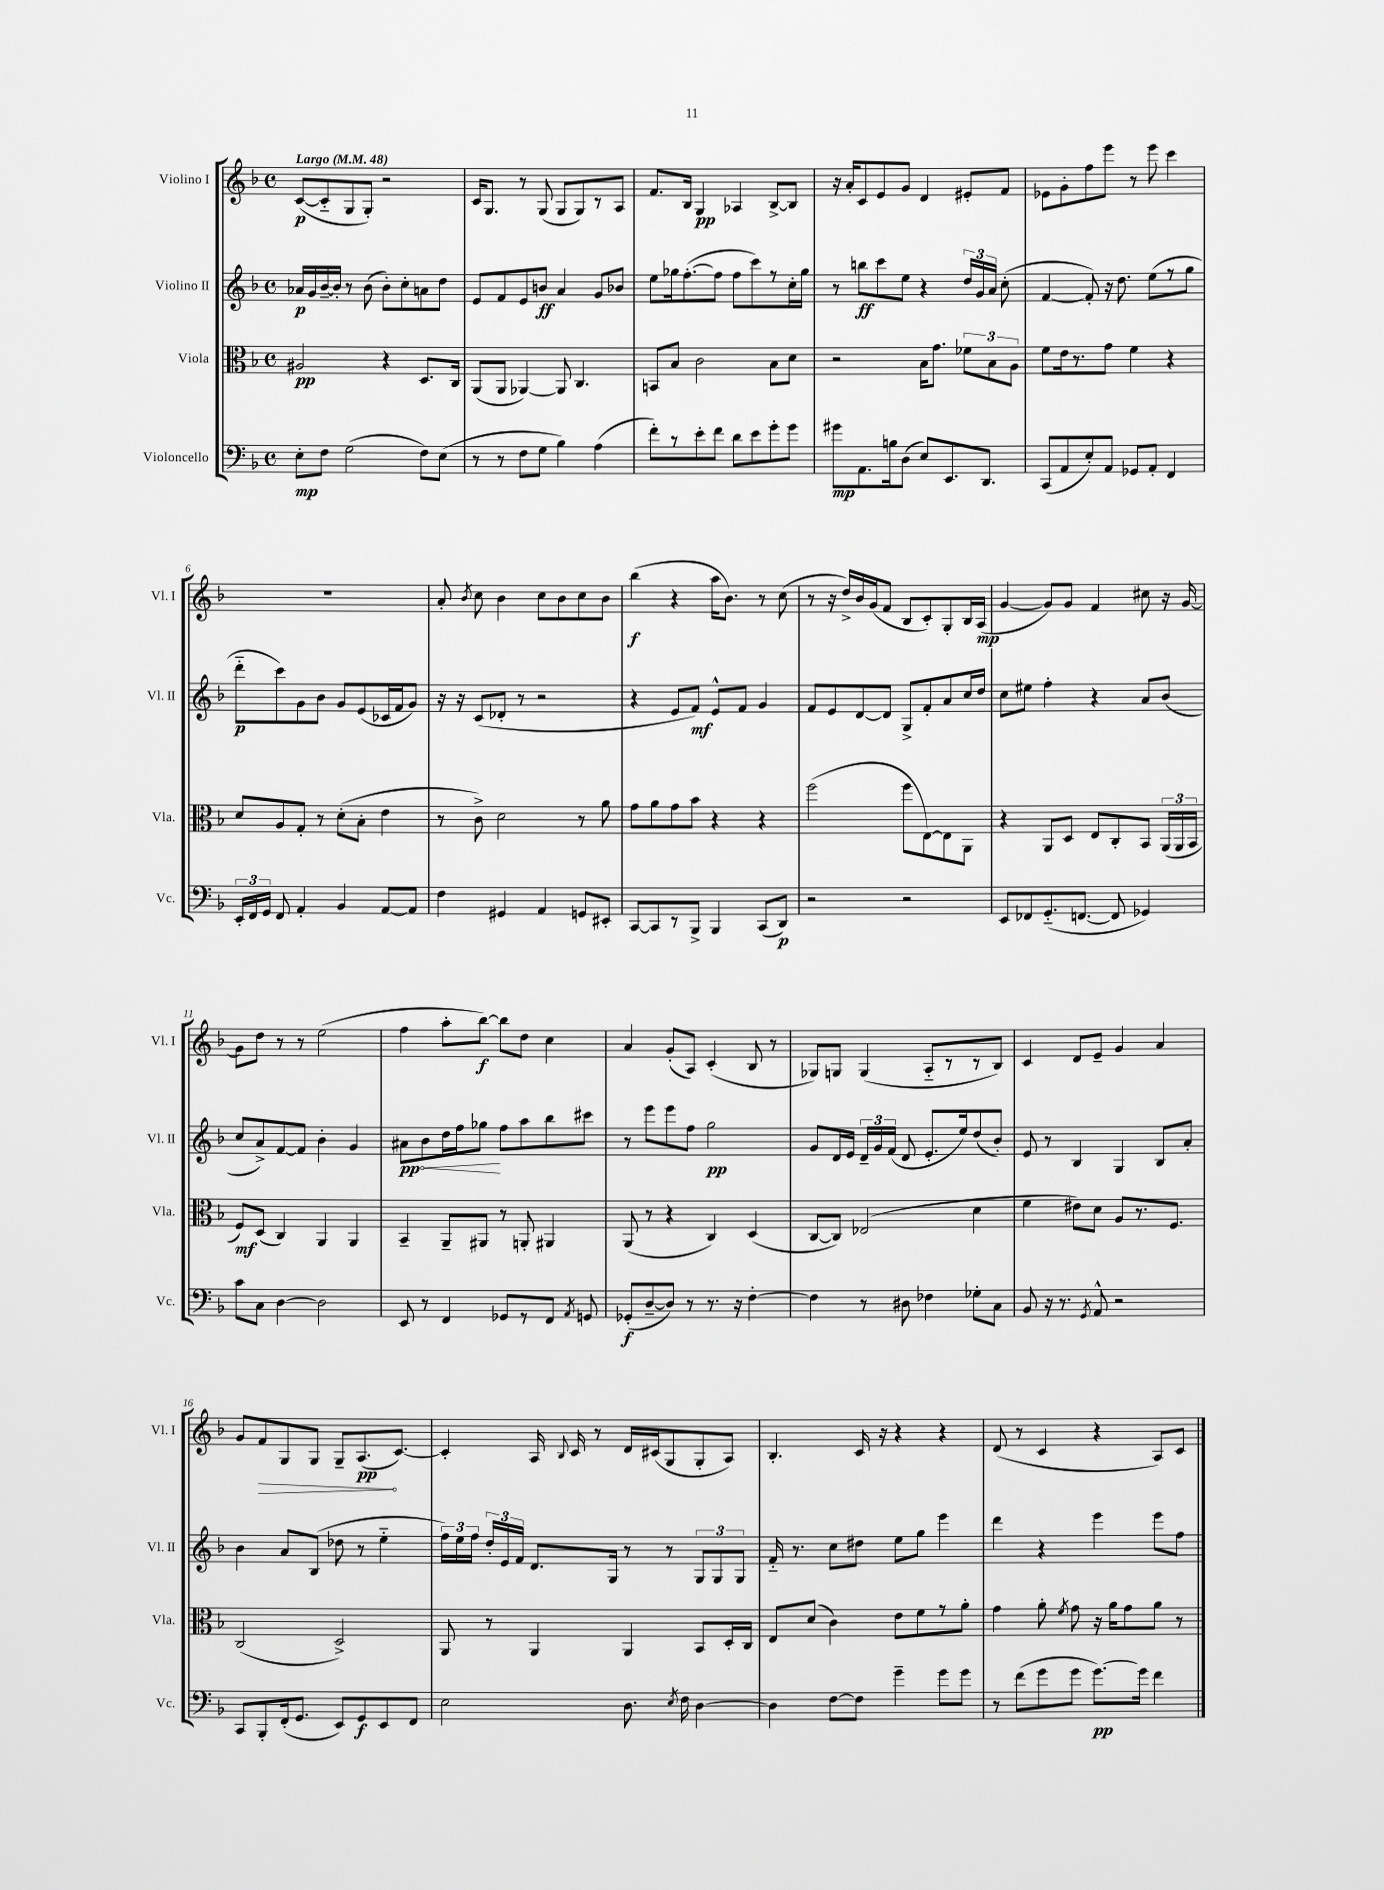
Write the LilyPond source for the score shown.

<<
\new StaffGroup <<
\new Staff = "s0" \with { instrumentName = "Violino I" shortInstrumentName = "Vl. I" } {
    \clef treble \key f \major \defaultTimeSignature \time 4/4 \tempo "Largo" 4 = 48
    \autoBeamOff c'8[~\p( c'8-_ g8 g8]-.) r2 |
    c'16[ g8.] r8 g8( g8[ g8) r8 a8] |
    f'8.[ bes16] g4\pp aes4 bes8[~-> bes8] |
    r16 a'16[-. c'8 e'8 g'8] d'4 eis'8[-. f'8] |
    ees'8[ g'8-. f''8 e'''8] r8 e'''8 c'''4 |
    R1 |
    a'8-. \acciaccatura { bes'8 } c''8 bes'4 c''8[ bes'8 c''8 bes'8] |
    bes''4\f( r4 a''16[ bes'8.]) r8 c''8( |
    r8 r16 d''16[->) bes'16 g'16( f'8] bes8[ c'8-.) g8-. bes16 a16]\mp( |
    g'4~ g'8[) g'8] f'4 cis''8 r16 g'16~ |
    g'8[ d''8] r8 r8 e''2( |
    f''4 a''8[-. bes''8]~\f) bes''8[ d''8] c''4 |
    a'4 g'8[-.( a8]) c'4-.( bes8 r8 |
    ges8[) g8] g4( a8[-_ r8 r8 bes8]) |
    c'4 d'8[ e'8]-- g'4 a'4 |
    g'8[ \once \override Hairpin.circled-tip = ##t f'8\> g8 g8] g8[-- a8.\pp\!( c'8.]~) |
    c'4-. a16 \appoggiatura { bes8 } c'16 r8 d'16[ cis'16( g8 g8-. a8]) |
    bes4.-. c'16 r16 r4 r4 |
    d'8( r8 c'4 r4 a8[) c'8] \bar "|." |
}
\new Staff = "s1" \with { instrumentName = "Violino II" shortInstrumentName = "Vl. II" } {
    \clef treble \key f \major \defaultTimeSignature \time 4/4
    \autoBeamOff aes'16[\p g'16 bes'16~-- bes'16]-. r8 bes'8( bes'8[-.) c''8-. a'8 d''8] |
    e'8[ f'8 e'8 b'8]\ff a'4 g'8[ bes'8] |
    e''8[ ges''16 f''8.~-.( f''8] f''8[ c'''8) r8 c''16-. ges''16] |
    r8 b''8[\ff c'''8 e''8] r4 \tuplet 3/2 { d''16[ g'16 a'16] } c''8-.( |
    f'4~ f'8-.) r16 d''8. e''8[( r8 g''8] |
    d'''8[-_\p c'''8) g'8 bes'8] g'8[ e'8( ces'16 f'16 g'8]) |
    r16 r16 c'8[( des'8]-. r8 r2 |
    r4 e'8[ f'8]\mf) e'8[-^ f'8] g'4 |
    f'8[ e'8 d'8~ d'8] g8[-> f'8-. a'8 c''16 d''16] |
    c''8[ eis''8] f''4-. r4 a'8[ bes'8]( |
    c''8[ a'8->) f'8~ f'8] bes'4-. g'4 |
    \once \override Hairpin.circled-tip = ##t ais'8[\pp\< bes'8 d''16 f''16 ges''8]\! f''8[ a''8 bes''8 cis'''8] |
    r8 e'''8[ e'''8 f''8] g''2\pp |
    g'8[ d'16 e'16] \tuplet 3/2 { d'16[-- g'16 f'16]( } d'8 e'8.[-. e''16) d''8( bes'8]-.) |
    e'8 r8 bes4 g4 bes8[ a'8]-. |
    bes'4 a'8[ bes8]( des''8 r8 e''4-_ |
    \tuplet 3/2 { f''16[) e''16 f''16] } \tuplet 3/2 { d''16[-. e'16 f'16] } d'8.[ g16] r8 r8 \tuplet 3/2 { g8[ g8 g8] } |
    f'16-_ r8. c''8[ dis''8] e''8[ g''8] e'''4 |
    d'''4 r4 e'''4 e'''8[ f''8] \bar "|." |
}
\new Staff = "s2" \with { instrumentName = "Viola" shortInstrumentName = "Vla." } {
    \clef alto \key f \major \defaultTimeSignature \time 4/4
    \autoBeamOff ais2\pp r4 d8.[ c16] |
    a,8[( a,8] aes,4~) aes,8 c4. |
    b,8[ bes8] c'2 bes8[ d'8] |
    r2 bes16[ g'8.] \tuplet 3/2 { fes'8[ bes8 a8] } |
    f'8[ e'16 r8. g'8] f'4 r4 |
    d'8[ a8 g8]-. r8 d'8[-.( bes8]-. e'4 |
    r8 c'8->) d'2 r8 a'8 |
    g'8[ a'8 g'8 bes'8] r4 r4 |
    f''2( f''8[ e8~) e8 a,8] |
    r4 a,8[ d8] e8[ c8-. bes,8] \tuplet 3/2 { a,16[( a,16 bes,16] } |
    f8[\mf) d8]( c4) a,4 a,4 |
    bes,4-- a,8[-- ais,8] r8 a,8-. ais,4 |
    a,8( r8 r4 c4) d4( |
    c8[~ c8]) ees2( d'4 |
    f'4 eis'8[) d'8] a8[ r8. f8.] |
    c2( d2->) |
    a,8 r8 a,4 a,4 bes,8[ d16-. c16] |
    e8[ d'8]( c'4) e'8[ f'8 r8 a'8]-. |
    g'4 a'8-. \acciaccatura { f'8 } g'8 r16 a'16[ g'8 a'8] r8 \bar "|." |
}
\new Staff = "s3" \with { instrumentName = "Violoncello" shortInstrumentName = "Vc." } {
    \clef bass \key f \major \defaultTimeSignature \time 4/4
    \autoBeamOff e8[-.\mp f8] g2( f8[) e8]( |
    r8 r8 f8[ g8] bes4) a4( |
    f'8[-.) r8 e'8-. f'8] d'8[ e'8 g'8-. g'8] |
    gis'8[\mp a,8. b16 d8]( e8[) e,8. d,8.] |
    c,8[( a,8 e8-.) a,8] ges,8[ a,8]-. f,4 |
    \tuplet 3/2 { e,16[-. f,16 g,16] } f,8 a,4-. bes,4 a,8[~ a,8] |
    f4 gis,4 a,4 g,8[ eis,8]-. |
    c,8[~ c,8 r8 bes,,8]-> bes,,4 c,8[( d,8]\p) |
    r2 r2 |
    e,8[ fes,8 g,8.-_( f,8.]~ f,8 ges,4) |
    c'8[ c8] d4~ d2 |
    e,8 r8 f,4 ges,8[ r8 f,8] \acciaccatura { a,8 } g,8 |
    ges,8[-.\f( d8~-- d8]) r8 r8. r16 f4~-. |
    f4 r8 dis8 fes4 ges8[-. c8] |
    bes,8 r16 r8. \acciaccatura { g,8 } a,8-^ r2 |
    c,8[ bes,,8-. f,16-.( g,8.] e,8[) g,8\f e,8 f,8] |
    e2 d8. \acciaccatura { e8 } f16 d4~ |
    d4 f8[~ f8] g'4-- g'8[ g'8] |
    r8 f'8[( g'8 g'8] g'8.[~\pp) g'16] f'4 \bar "|." |
}
>>
>>
